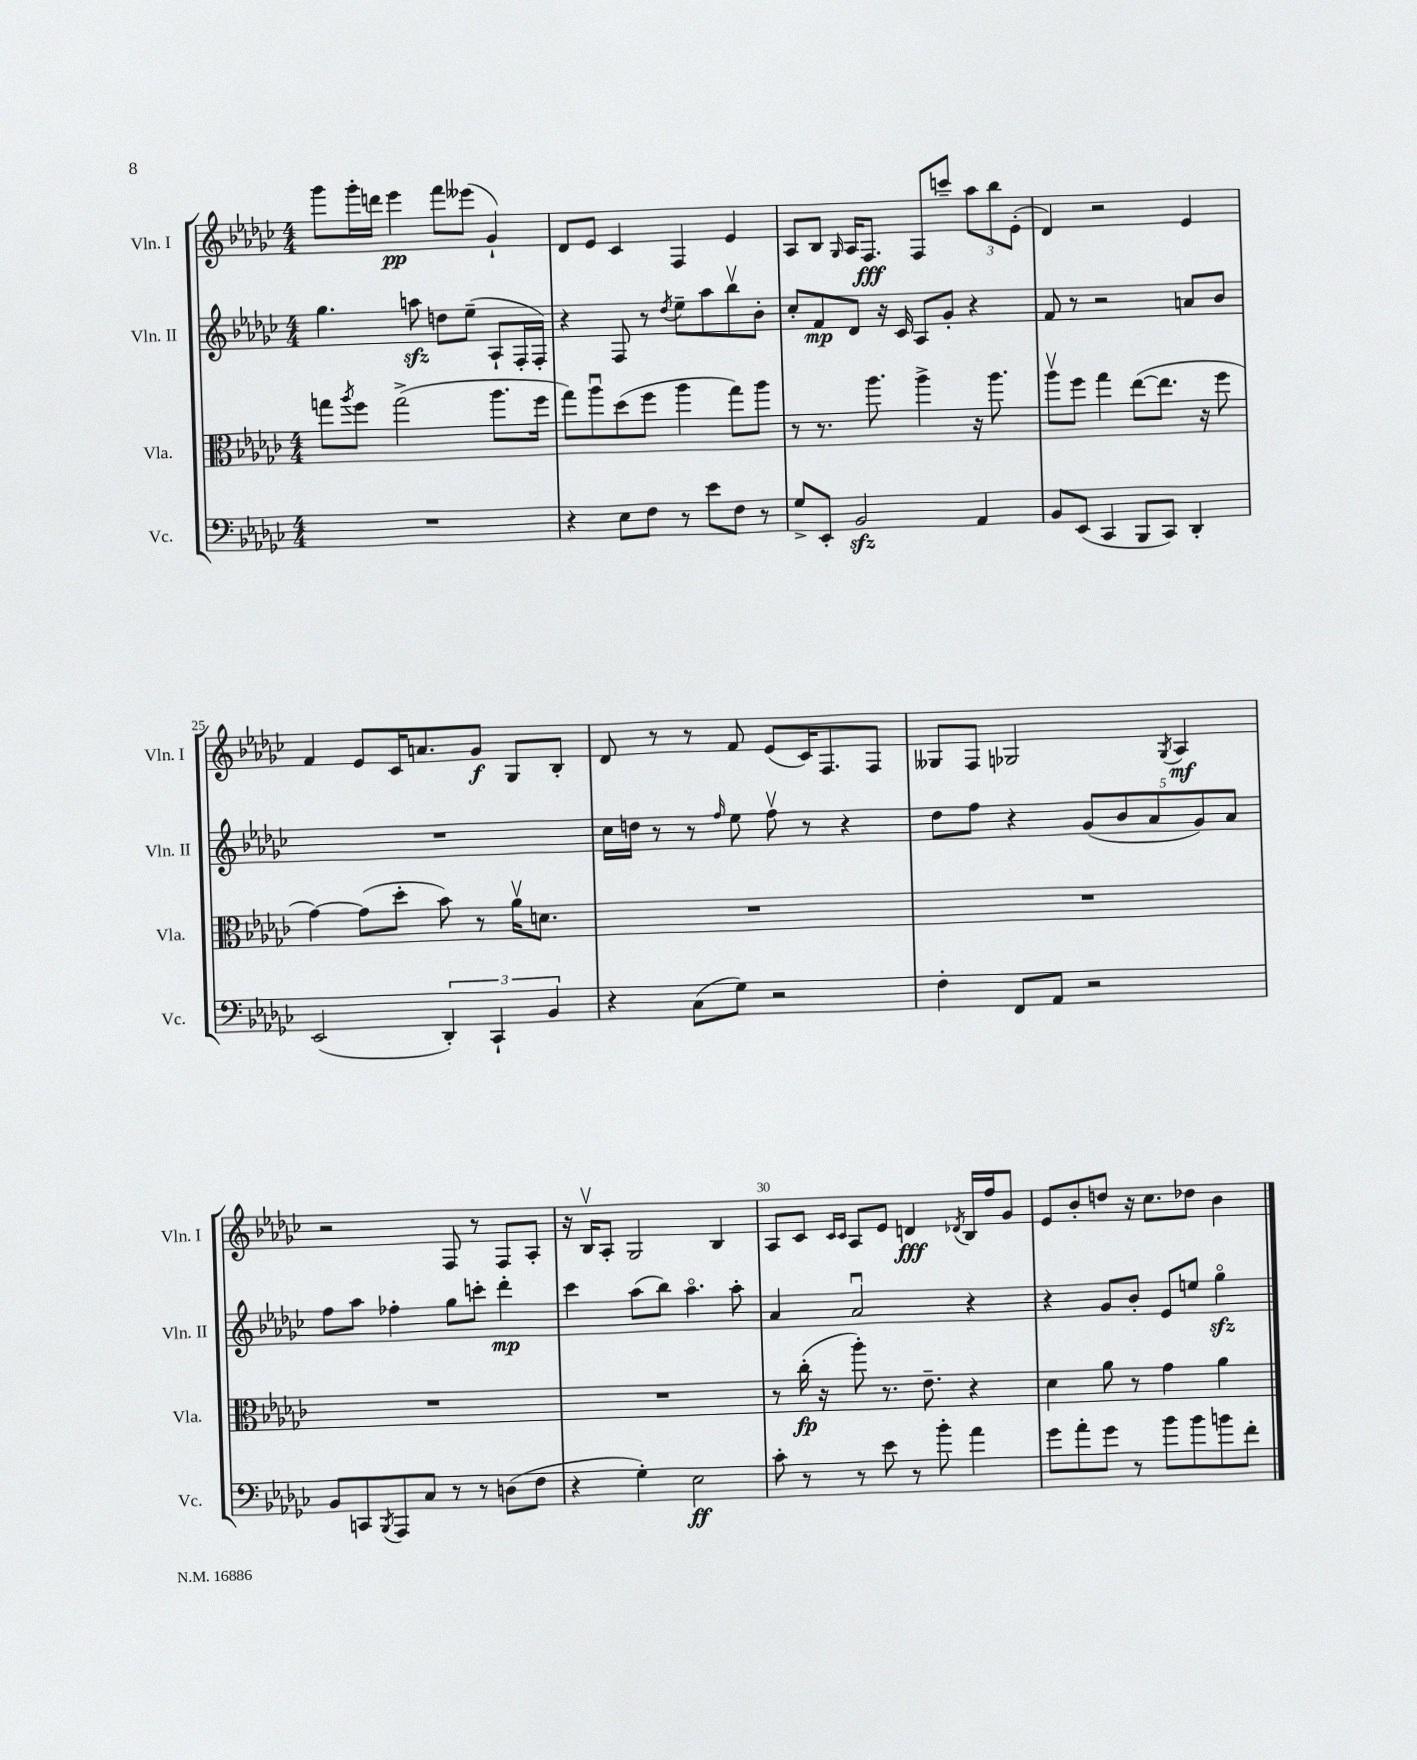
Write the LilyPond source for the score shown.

<<
\new StaffGroup <<
\new Staff = "s0" \with { instrumentName = "Vln. I" shortInstrumentName = "Vln. I" } {
    \clef treble \key ges \major \numericTimeSignature \time 4/4
    ges'''8 ges'''16-. d'''16 ees'''4\pp f'''8 eeses'''8( ges'4-!) |
    des'8 ees'8 ces'4 f4 ees'4 |
    aes8 bes8 \grace { ges16 } aes16 f8.\fff f8 c'''8-- \tuplet 3/2 { aes''8 bes''8 ees'8-.( } |
    des'4) r2 ees'4 |
    f'4 ees'8 ces'16 a'8. ges'8\f ges8 bes8-. |
    des'8 r8 r8 f'8 ees'8( ces'16) f8. f8 |
    geses8 f8 ges2 \acciaccatura { ges8 } aes4\mf |
    r2 f8 r8 f8 aes8-. |
    r16 bes16\upbow aes8-. ges2 bes4 |
    aes8 ces'8 \grace { ces'16 ces'16 } aes8 ees'8 d'4\fff \acciaccatura { des'8 } bes16 f''16 ges'8 |
    ees'8 bes'8-. d''8 r16 ces''8. des''8 bes'4 \bar "|." |
}
\new Staff = "s1" \with { instrumentName = "Vln. II" shortInstrumentName = "Vln. II" } {
    \clef treble \key ges \major \numericTimeSignature \time 4/4
    ges''4. a''8\sfz d''8 ees''8--( aes8-! f16-. f16-.) |
    r4 f8 r8 \acciaccatura { des''8 } ees''8-- aes''8 bes''8\upbow bes'8-. |
    ces''8-. f'8\mp des'8 r16 ces'16 aes8 ges'8-. r4 |
    f'8 r8 r2 a'8 bes'8 |
    R1 |
    ces''16 d''16 r8 r8 \grace { f''16 } ees''8 f''8\upbow r8 r4 |
    des''8 f''8 r4 \tuplet 5/4 { ges'8( bes'8 aes'8 ges'8) aes'8 } |
    f''8 aes''8 fes''4-. ges''8 c'''8-. des'''4-.\mp |
    ces'''4 aes''8( bes''8) aes''4.\flageolet aes''8-. |
    aes'4 aes'2\downbow r4 |
    r4 ges'8 bes'8-. ees'8 e''8 ges''4\flageolet\sfz \bar "|." |
}
\new Staff = "s2" \with { instrumentName = "Vla." shortInstrumentName = "Vla." } {
    \clef alto \key ges \major \numericTimeSignature \time 4/4
    g''8 \acciaccatura { aes''8 } f''8 g''2->( aes''8. f''16 |
    ges''8) aes''8\downbow des''8( f''8 aes''4 ges''8) aes''8 |
    r8 r8. aes''8. aes''4-> r16 aes''8. |
    aes''8\upbow f''8 ges''4 ees''8~( ees''8. r16 f''8 |
    ges'4~) ges'8( des''8-. bes'8) r8 aes'16\upbow d'8. |
    R1 |
    R1 |
    R1 |
    R1 |
    r8 ces''16-.\fp( r16 aes''8-.) r8. ees'8.-- r4 |
    des'4 aes'8 r8 ges'4 aes'4 \bar "|." |
}
\new Staff = "s3" \with { instrumentName = "Vc." shortInstrumentName = "Vc." } {
    \clef bass \key ges \major \numericTimeSignature \time 4/4
    R1 |
    r4 ees8 f8 r8 ees'8 f8 r8 |
    ges8-> ees,8-. bes,2\sfz aes,4 |
    bes,8 ees,8( ces,4 bes,,8 ces,8) des,4-. |
    ees,2( \tuplet 3/2 { des,4-.) ces,4-! bes,4 } |
    r4 ces8( ges8) r2 |
    f4-. f,8 aes,8 r2 |
    bes,8 c,8 \acciaccatura { bes,,8 } aes,,8 ces8 r8 r8 d8( f8 |
    r4 ges4-.) ees2\ff |
    ces'8-. r8 r8 ees'8 r8 bes'8-. aes'4 |
    ges'8 aes'8-. ges'8 r8 bes'8 bes'8 b'8 f'8-. \bar "|." |
}
>>
>>
\layout { \context { \Score currentBarNumber = #21 \override BarNumber.break-visibility = ##(#f #t #t) barNumberVisibility = #(every-nth-bar-number-visible 5) } }
